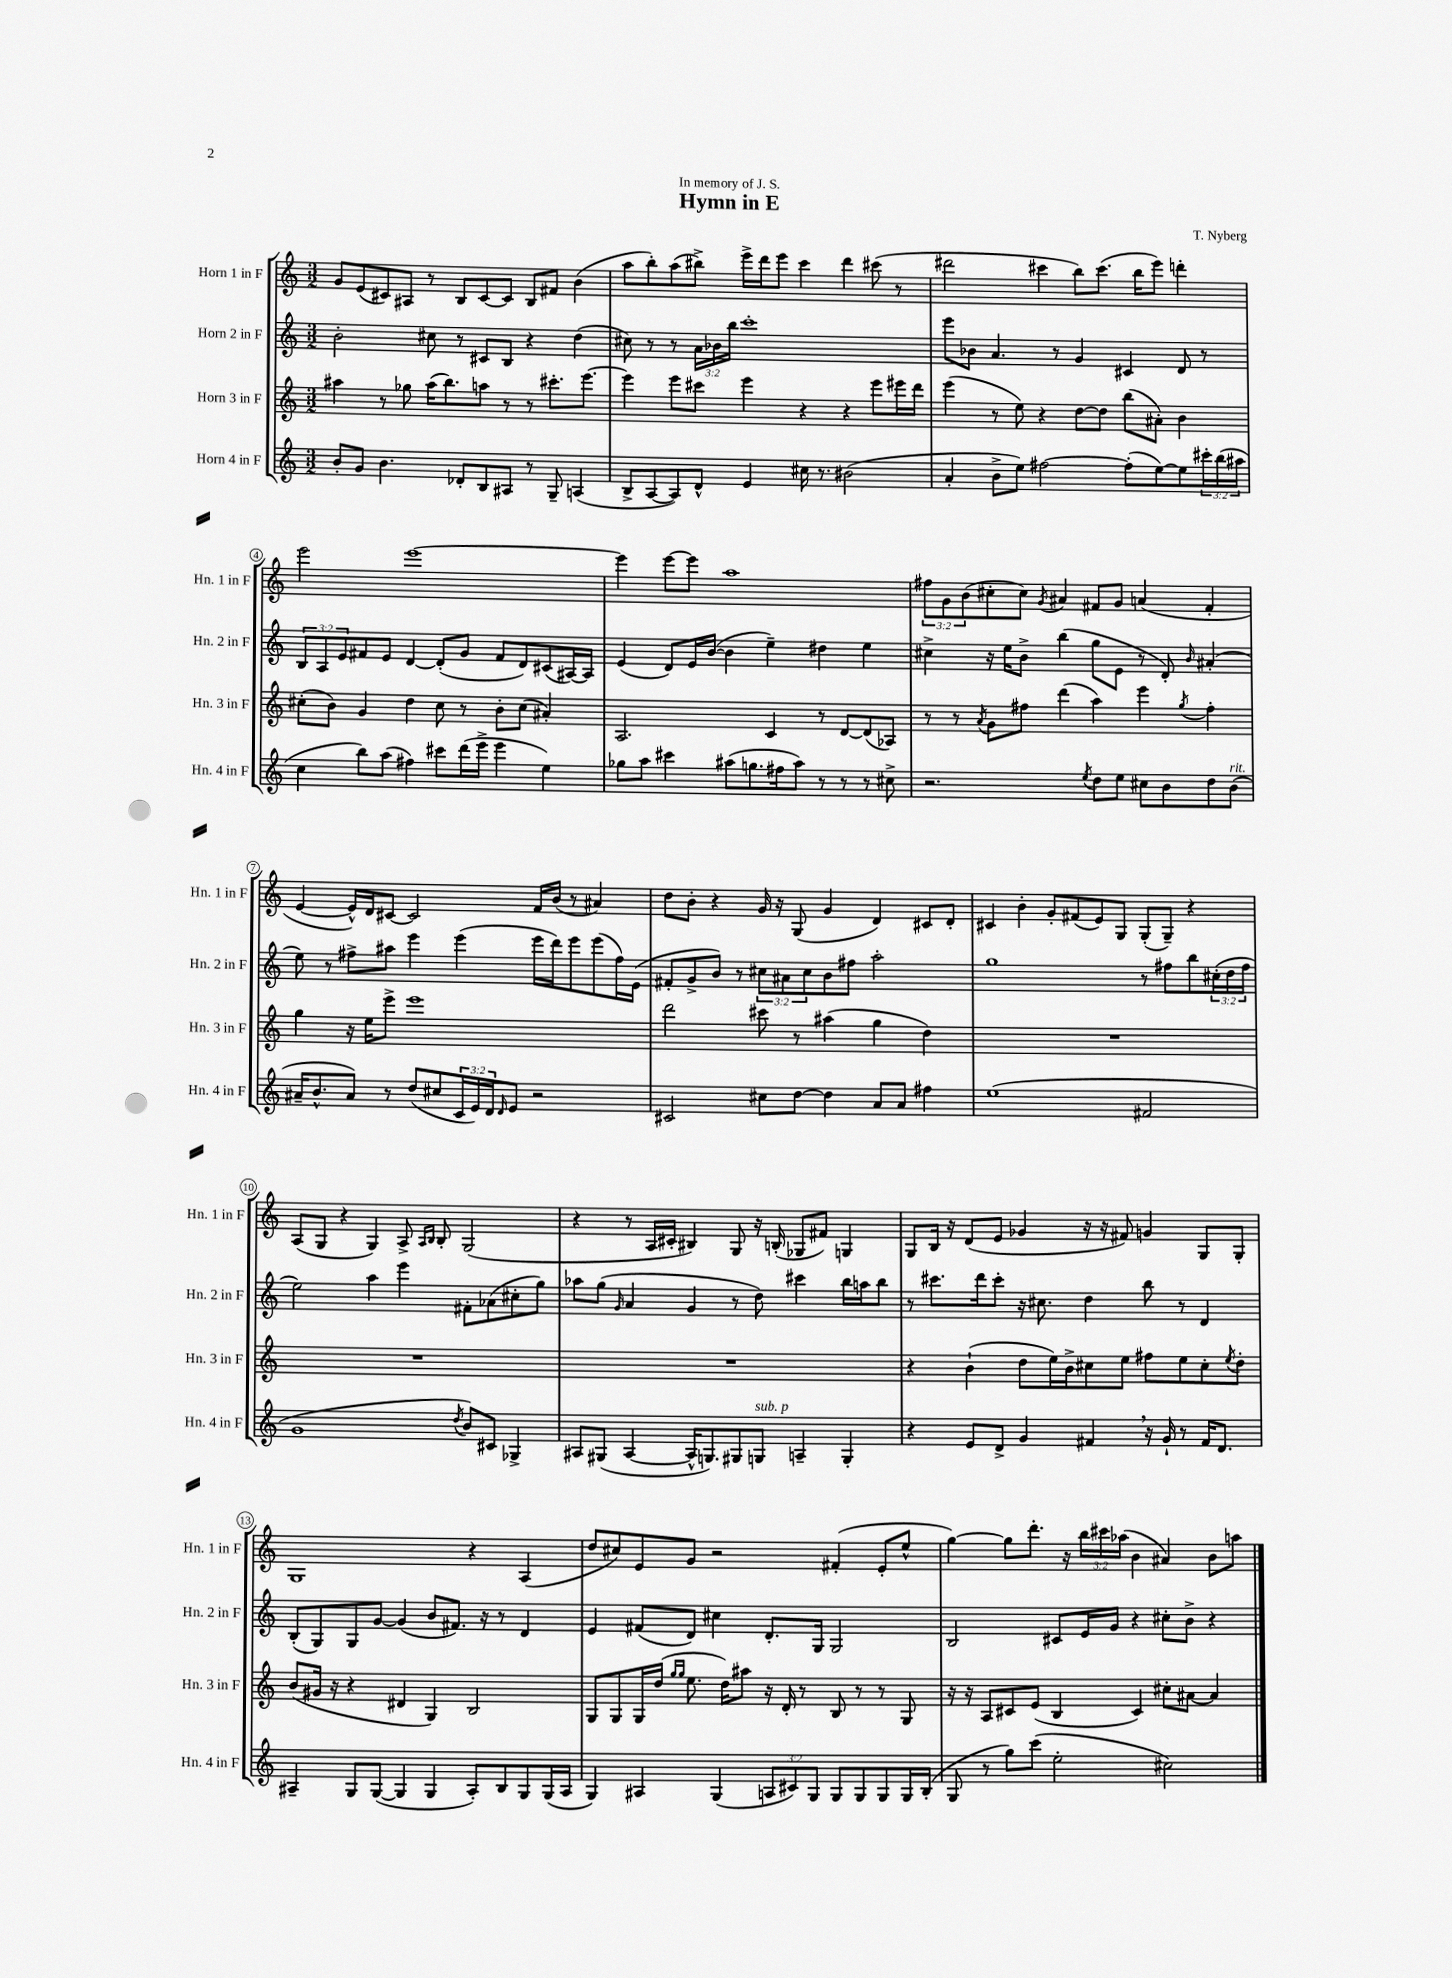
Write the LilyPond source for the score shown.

\header { title = "Hymn in E" composer = "T. Nyberg" dedication = "In memory of J. S." }
<<
\new StaffGroup <<
\new Staff = "s0" \with { instrumentName = "Horn 1 in F" shortInstrumentName = "Hn. 1 in F" } {
    \clef treble \key c \major \numericTimeSignature \time 3/2 \override Staff.TupletNumber.text = #tuplet-number::calc-fraction-text
    g'8 e'8( cis'8) ais8 r8 b8 cis'8~ cis'8 b8 fis'8 b'4( |
    a''8 b''8-.) a''8( bis''8->) e'''16-> d'''16 e'''8 c'''4 d'''4 cis'''8( r8 |
    dis'''2 cis'''4 b''8) cis'''8.( b''16 e'''8) d'''4-. |
    e'''2 e'''1~ |
    e'''4 e'''8~ e'''8 a''1 |
    \tuplet 3/2 { fis''8 g'8 b'8( } cis''8-. cis''8) \acciaccatura { g'8 } ais'4 fis'8 g'8 a'4( fis'4-. |
    e'4~ e'16-^) d'16 cis'8~ cis'2 f'16 b'16( r8 ais'4) |
    d''8 b'8-. r4 g'16 r16 g8( g'4 d'4) cis'8 d'8-. |
    cis'4 b'4-. g'8-. fis'8( e'8) g8 g8-.( g8--) r4 |
    a8( g8 r4 g4) a8-> \grace { a16 b16 } b8-. g2( |
    r4 r8 a16 cis'16-. bis4) g8 r16 b16-.( ges8 fis'8) g4 |
    g8 b16 r16 d'8( e'8 ges'4 r16 r16 fis'8) g'4 g8 g8-. |
    g1 r4 a4( |
    d''8 cis''8) e'8 g'8 r2 fis'4-.( e'8-. e''8-^ |
    g''4~) g''8 d'''8.-. r16 \tuplet 3/2 { b''16 cis'''16 aes''16( } b'4 ais'4) b'8 a''8 \bar "|." |
}
\new Staff = "s1" \with { instrumentName = "Horn 2 in F" shortInstrumentName = "Hn. 2 in F" } {
    \clef treble \key c \major \numericTimeSignature \time 3/2 \override Staff.TupletNumber.text = #tuplet-number::calc-fraction-text
    b'2-. cis''8 r8 cis'8 b8 r4 d''4( |
    cis''8) r8 r8 \tuplet 3/2 { a'16 bes'16 b''16 } c'''1-. |
    e'''8 bes'8 a'4. r8 g'4 cis'4 d'8 r8 |
    \tuplet 3/2 { b8 a8 e'8 } fis'8 e'8 d'4~ d'8-.( g'8 fis'8 d'8) cis'8( ais16~) ais16 |
    e'4( d'8) e'16 b'16~( b'4 e''4--) dis''4 e''4 |
    cis''4-> r16 e''16 b'8-> b''4( g''8 e'8 r8 d'8-.) \grace { b'16 } ais'4-.( |
    e''8) r8 fis''8-> ais''8 e'''4 e'''4( e'''16 d'''16) e'''8 e'''8( fis''16) e'16( |
    fis'8-. g'8-> b'8) r8 \tuplet 3/2 { cis''8 ais'8 cis''8 } b'8 fis''8 a''2-. |
    g''1 r8 fis''8 b''8 \tuplet 3/2 { cis''16-.( d''16 fis''16 } |
    e''2) a''4 e'''4 fis'8-. aes'8( cis''8-. g''8) |
    aes''8 g''8( \grace { g'16 } a'4 g'4 r8 d''8) cis'''4 b''16 a''16 b''8 |
    r8 cis'''8. d'''16 cis'''8-. r16 cis''8. d''4 b''8 r8 d'4 |
    b8-.( g8) g8 g'8~ g'4( b'8 fis'8.) r16 r8 d'4 |
    e'4 fis'8( d'8) cis''4 d'8.-. g16 g2 |
    b2 cis'8 e'16 g'16 r4 cis''8-. b'8-> r4 \bar "|." |
}
\new Staff = "s2" \with { instrumentName = "Horn 3 in F" shortInstrumentName = "Hn. 3 in F" } {
    \clef treble \key c \major \numericTimeSignature \time 3/2
    ais''4 r8 ges''8 ais''16( b''8.) a''8 r8 r8 cis'''8.-. e'''8.~ |
    e'''4 e'''8 cis'''8 e'''4 r4 r4 e'''8 eis'''16 d'''16 |
    e'''4( r8 e''8) r4 d''8~ d''8 b''8( ais'8-.) b'4 |
    cis''8-.( b'8) g'4 d''4 cis''8 r8 b'8-. cis''8( ais'4-.) |
    a2. c'4 r8 d'8~ d'8( aes8) |
    r8 r8 \acciaccatura { a'8 } g'8 fis''8 d'''4( a''4) e'''4 \acciaccatura { g''8 } fis''4-. |
    g''4 r16 e''16 e'''8-> e'''1 |
    d'''2 cis'''8 r8 ais''4( g''4 d''4) |
    R1. |
    R1. |
    R1. |
    r4 b'4-!( d''8 e''16) b'16-> cis''8 e''8 fis''8 e''8 cis''8-. \acciaccatura { e''8 } d''8-. |
    b'8( gis'16 r16 r4 dis'4 g4) b2 |
    g8 g8 g16 d''16( \grace { g''16 g''16 } e''8. d''16) ais''8 r16 d'16-. r8 b8 r8 r8 g8 |
    r16 r16 a8 cis'8 e'8( b4 cis'4) cis''8-. ais'8~ ais'4 \bar "|." |
}
\new Staff = "s3" \with { instrumentName = "Horn 4 in F" shortInstrumentName = "Hn. 4 in F" } {
    \clef treble \key c \major \numericTimeSignature \time 3/2 \override Staff.TupletNumber.text = #tuplet-number::calc-fraction-text
    b'8-. g'8 b'4. des'8-. b8 ais8 r8 g8-- a4( |
    b8-> a8~ a8) d'8-^ e'4 cis''16 r8. bis'2( |
    a'4-. b'8-> e''8) fis''2~ fis''8-.( e''8~) e''8 \tuplet 3/2 { cis'''16-. b''16( ais''16 } |
    c''4 b''8) a''8( fis''4) cis'''8 d'''16( e'''16-> e'''4 e''4) |
    ges''8 a''8 cis'''4 ais''8( g''8. fis''16 ais''8) r8 r8 r8 cis''8-> |
    r2. \acciaccatura { e''8 } d''8 e''8 cis''8 b'8 d''8 b'8^\markup { \italic "rit." }( |
    ais'16-- b'8.-^ ais'8) r8 d''8( cis''8 \tuplet 3/2 { c'16 e'16) d'16 } \grace { d'16 } e'8 r2 |
    cis'2 cis''8 d''8~ d''4 a'8 a'8 fis''4 |
    e''1( fis'2 |
    g'1 \acciaccatura { d''8 } b'8) cis'8 ges4-> |
    ais8 gis8( ais4~ ais16-^ g8.) gis8 g8^\markup { \italic "sub. p" } a4-- g4-. |
    r4 e'8 d'8-> g'4 fis'4 \breathe r16 g'16-! r8 fis'16 d'8. |
    ais4-- g8 g8~( g4 g4 ais8-.) b8 g8 g16( ais16 |
    g4) ais4 g4( \tuplet 3/2 { a8 cis'8) g8 } g8 g8 g8 g16 b16-.( |
    g8 r8 g''8) c'''8( e''2-. cis''2) \bar "|." |
}
>>
>>
\layout { \context { \Score \override BarNumber.stencil = #(make-stencil-circler 0.1 0.3 ly:text-interface::print) } }
